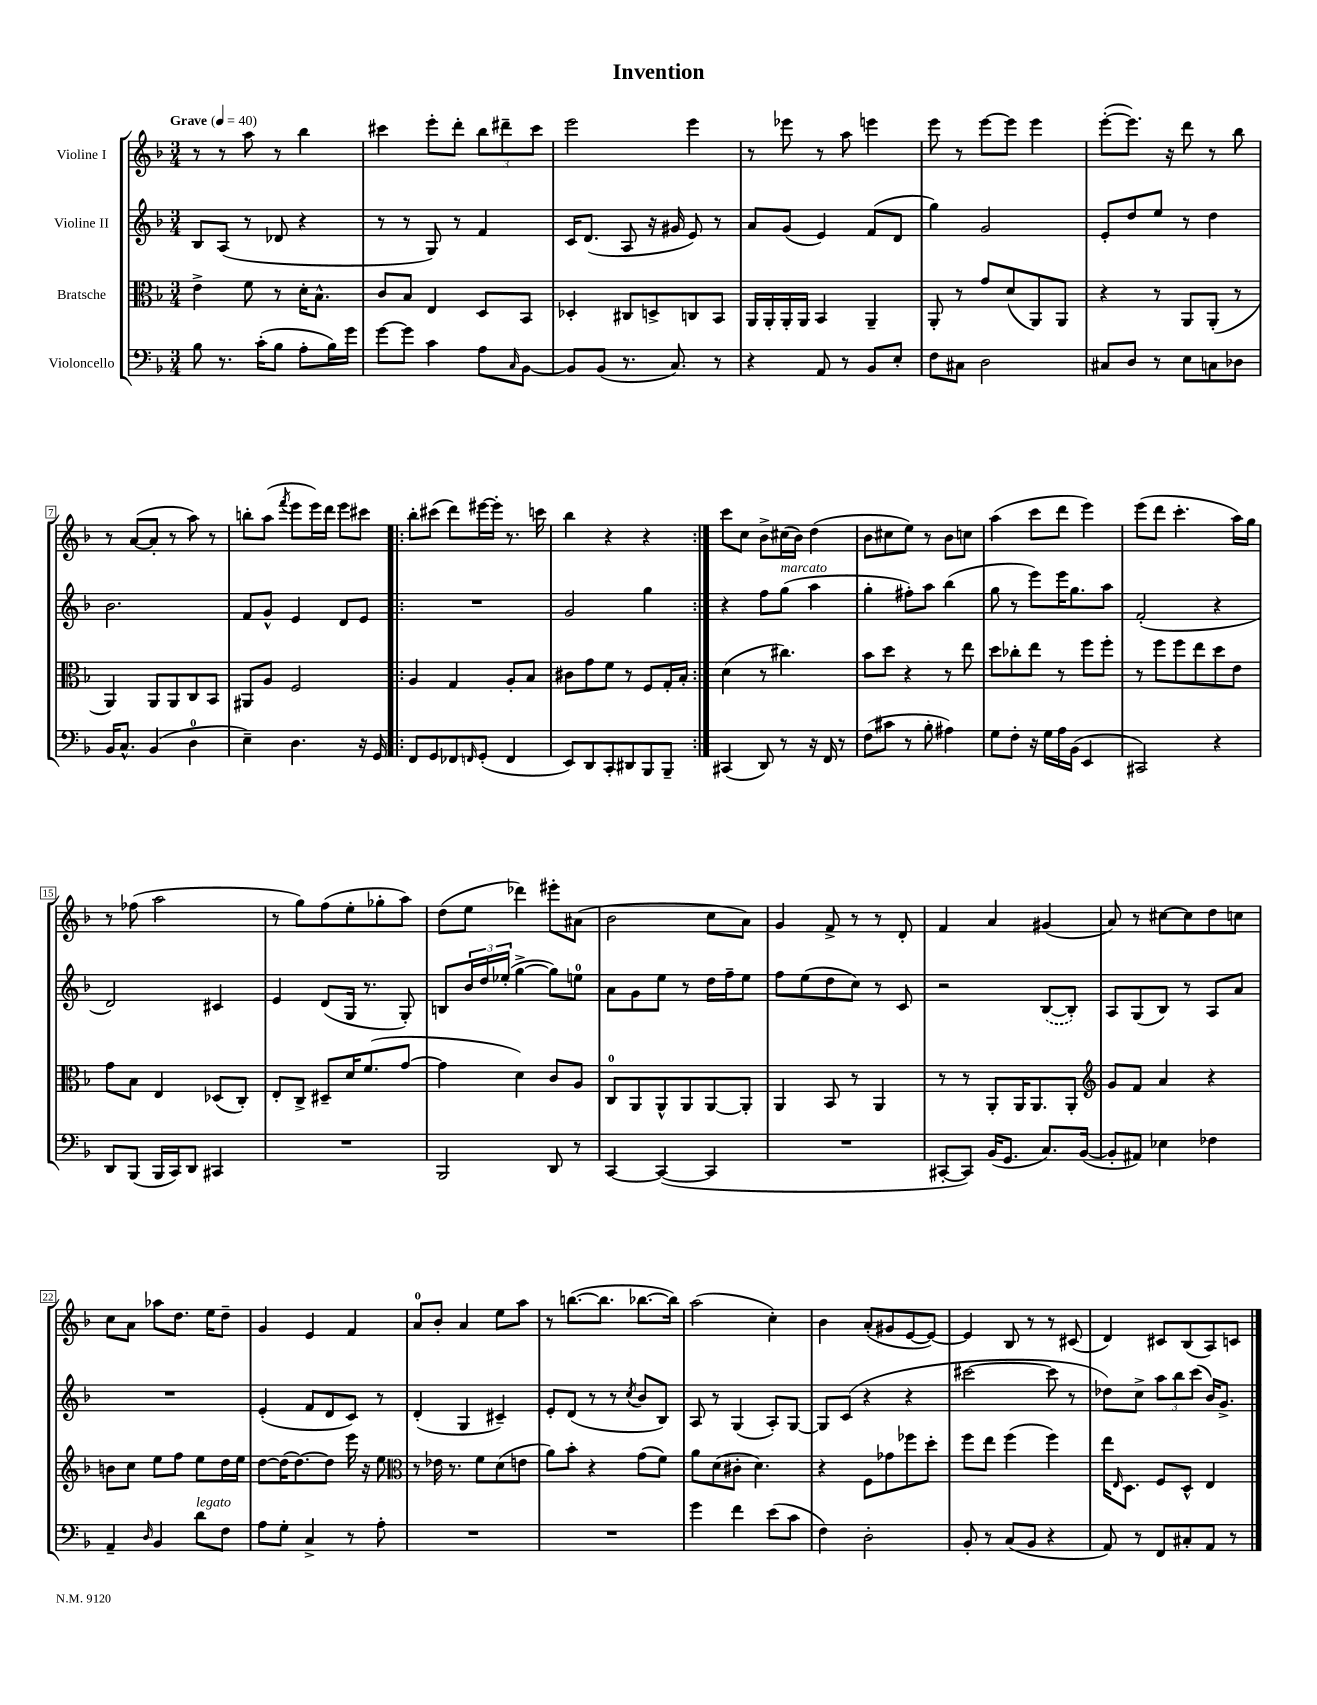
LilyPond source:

\header { title = "Invention" }
<<
\new StaffGroup <<
\new Staff = "s0" \with { instrumentName = "Violine I" } {
    \clef treble \key f \major \numericTimeSignature \time 3/4 \tempo "Grave" 4 = 40
    r8 r8 a''8 r8 bes''4 |
    cis'''4 e'''8-. d'''8-. \tuplet 3/2 { bes''8 dis'''8-- cis'''8 } |
    e'''2 e'''4 |
    r8 ees'''8 r8 a''8 e'''4 |
    e'''8 r8 e'''8~ e'''8 e'''4 |
    e'''8~-.( e'''8.) r16 d'''8 r8 bes''8 |
    r8 a'8~( a'8-. r8 a''8) r8 |
    b''8-. a''8( \acciaccatura { f'''8 } e'''8 e'''16) d'''16 e'''8 cis'''8 |
    \repeat volta 2 { bes''8-. cis'''8( d'''8) eis'''16~ eis'''16-. r8. c'''16 |
    bes''4 r4 r4 | }
    c'''8 c''8 bes'8-> cis''16( bes'16) d''4( |
    bes'8 cis''8 e''8) r8 bes'8 c''8 |
    a''4( c'''8 d'''8 e'''4) |
    e'''8( d'''8 c'''4.-. a''16) g''16 |
    r8 fes''8( a''2 |
    r8 g''8) f''8( e''8-. ges''8-. a''8) |
    d''8( e''8 des'''4) eis'''8-. ais'8( |
    bes'2 c''8 a'8) |
    g'4 f'8-> r8 r8 d'8-. |
    f'4 a'4 gis'4( |
    a'8) r8 cis''8~ cis''8 d''8 c''8 |
    c''8 a'8 aes''8 d''8. e''16 d''8-- |
    g'4 e'4 f'4 |
    a'8-0 bes'8-. a'4 e''8 a''8 |
    r8 b''8.~( b''8. bes''8.~ bes''16) |
    a''2( c''4-.) |
    bes'4 a'8-.( gis'8 e'8~ e'8~) |
    e'4 bes8 r8 r8 cis'8( |
    d'4) cis'8 bes8( a8) c'8 \bar "|." |
}
\new Staff = "s1" \with { instrumentName = "Violine II" } {
    \clef treble \key f \major \numericTimeSignature \time 3/4
    bes8 a8( r8 des'8 r4 |
    r8 r8 g8) r8 f'4 |
    c'16 d'8.( a8 r16 gis'16 e'8) r8 |
    a'8 g'8( e'4) f'8( d'8 |
    g''4) g'2 |
    e'8-. d''8 e''8 r8 d''4 |
    bes'2. |
    f'8 g'8-^ e'4 d'8 e'8 |
    \repeat volta 2 { R2. |
    g'2 g''4 | }
    r4 f''8 g''8^\markup { \italic "marcato" }( a''4 |
    g''4-. fis''8-.) a''8 bes''4( |
    g''8 r8 e'''8) e'''16 g''8. a''8 |
    f'2-.( r4 |
    d'2) cis'4 |
    e'4 d'8( g16 r8. g8-.) |
    b8 \tuplet 3/2 { bes'16 d''16 ees''16-.( } g''4~-> g''8) e''8-0 |
    a'8 g'8 e''8 r8 d''16 f''16-- e''8 |
    f''8 e''8( d''8 c''8) r8 c'8 |
    r2 \once \slurDashed bes8~( bes8-.) |
    a8 g8( bes8) r8 a8 a'8 |
    R2. |
    e'4-.( f'8 d'8 c'8) r8 |
    d'4-.( g4 cis'4--) |
    e'8-. d'8( r8 r8 \acciaccatura { c''8 } bes'8 bes8) |
    a8 r8 g4( a8-.) g8~ |
    g8 c'8( r4 r4 |
    cis'''2~ cis'''8 r8 |
    des''8) c''8-> \tuplet 3/2 { a''8 bes''8 c'''8( } bes'16) g'8.-> \bar "|." |
}
\new Staff = "s2" \with { instrumentName = "Bratsche" } {
    \clef alto \key f \major \numericTimeSignature \time 3/4
    e'4-> f'8 r8 d'16-. bes8.-^ |
    c'8 bes8 e4 d8 bes,8 |
    des4-. cis8 d8-> c8 bes,8 |
    a,16 a,16-. a,16-. a,16 bes,4 a,4-- |
    a,8-. r8 g'8 d'8( a,8) a,8 |
    r4 r8 a,8 a,8-.( r8 |
    a,4) a,8 a,8 c8 bes,8 |
    ais,8 a8 f2 |
    \repeat volta 2 { a4 g4 a8-. bes8 |
    cis'8 g'8 f'8 r8 f8 g16-. bes16-. | }
    d'4( r8 cis''4.) |
    bes'8 d''8 r4 r8 e''8 |
    d''8 ces''8-. e''8 r8 f''8 f''8-. |
    r8 f''8 f''8 e''8 d''8 e'8 |
    g'8 bes8 e4 des8( c8-.) |
    e8-. c8-> dis8-- d'16 f'8.( g'8~ |
    g'4 d'4) c'8 a8 |
    c8-0 a,8 a,8-^ a,8 a,8~ a,8-. |
    a,4 bes,8 r8 a,4 |
    r8 r8 a,8-. a,16 a,8. a,8-. |
    \clef treble g'8 f'8 a'4 r4 |
    b'8 c''8 e''8 f''8 e''8 d''16 e''16 |
    d''8~ d''16( d''8.~) d''8 e'''16 r16 e''8 |
    \clef alto r8 ees'16 r8. f'8 d'8( e'8 |
    a'8) bes'8-. r4 g'8( f'8) |
    a'8 d'8( cis'8-. d'4.) |
    r4 f8 ges'8 fes''8 d''8-. |
    f''8 e''8 f''4( f''4) |
    e''16 \grace { e16 } d8. f8 d8-^ e4 \bar "|." |
}
\new Staff = "s3" \with { instrumentName = "Violoncello" } {
    \clef bass \key f \major \numericTimeSignature \time 3/4
    bes8 r8. c'16-.( bes8 a8-. bes16) g'16 |
    g'8~ g'8 c'4 a8 \grace { c16 } bes,8~ |
    bes,8 bes,8( r8. c8.) r8 |
    r4 a,8 r8 bes,8 e8-. |
    f8 cis8 d2 |
    cis8 d8 r8 e8 c8 des8 |
    bes,16 c8.-^ bes,4( d4-0 |
    e4--) d4. r16 g,16 |
    \repeat volta 2 { f,8 g,8 fes,8 \grace { f,16 } g,8-.( f,4 |
    e,8) d,8 c,8-. dis,8 bes,,8 bes,,8-- | }
    cis,4( d,8) r8 r16 f,16 r8 |
    f8( cis'8 r8 bes8-. ais4) |
    g8 f8-. r16 g16 a16 bes,16( e,4 |
    cis,2) r4 |
    d,8 bes,,8( bes,,16 c,16) d,8 cis,4 |
    R2. |
    bes,,2 d,8 r8 |
    c,4~ c,4~( c,4 |
    R2. |
    cis,8~-. cis,8) bes,16( g,8. c8.) bes,16~( |
    bes,8-. ais,8) ees4 fes4 |
    a,4-- \grace { d16 } bes,4 d'8^\markup { \italic "legato" } f8 |
    a8 g8-. c4-> r8 a8-. |
    R2. |
    R2. |
    g'4 f'4 e'8( c'8 |
    f4) d2-. |
    bes,8-. r8 c8( bes,8 r4 |
    a,8) r8 f,8 cis8-. a,8 r8 \bar "|." |
}
>>
>>
\layout { \context { \Score \override BarNumber.stencil = #(make-stencil-boxer 0.1 0.3 ly:text-interface::print) } }
